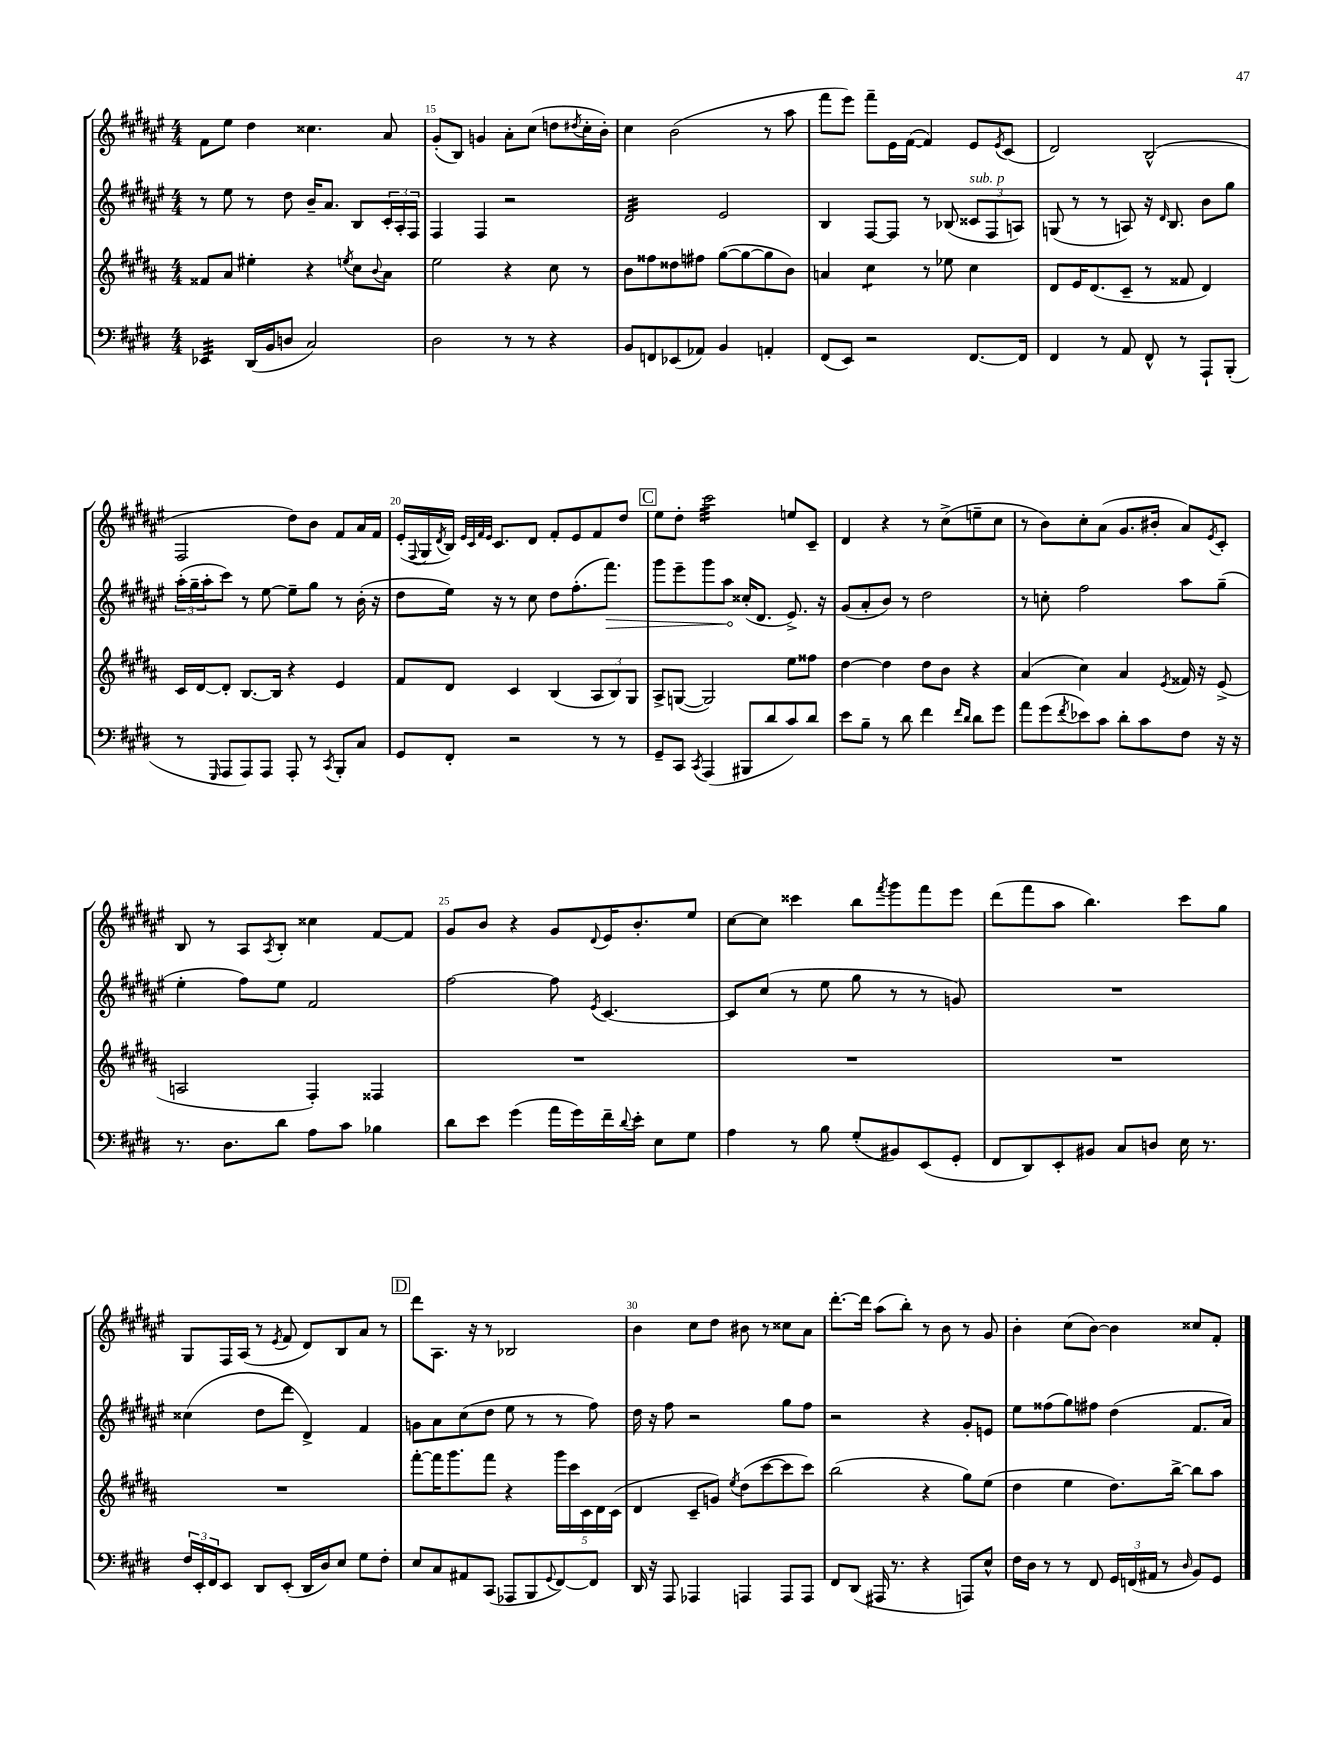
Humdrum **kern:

**kern	**kern	**kern	**kern
*staff4	*staff3	*staff2	*staff1
*clefF4	*clefG2	*clefG2	*clefG2
*k[f#c#g#d#]	*k[f#c#g#d#a#]	*k[f#c#g#d#a#e#]	*k[f#c#g#d#a#e#]
*M4/4	*M4/4	*M4/4	*M4/4
4EE-/	8f##/L	8r	8f#\L
.	8a#/J	8ee#\	8ee#\J
(16DD#/LL	4ee#'\	8r	4dd#\
16BB/J	.	.	.
8D/J	.	8dd#\	.
2C#/)	4r	16b~/LK	4.cc##\
.	.	8.a#/J	.
.	8qee/	.	.
.	8cc#\L	8B/L	.
.	8qqb/	.	.
.	8a#\J	24c#'/L	8a#/
.	.	24A#'/	.
.	.	24F#/JJ	.
=	=	=	=
2D#\	2ee\	4F#/	(8g#'/L
.	.	.	8B/J)
.	.	4F#/	4g/
8r	4r	2r	8a#'\L
8r	.	.	(8cc#\J
4r	8cc#\	.	8dd\L
.	.	.	8qdd#/
.	8r	.	16cc#'\L
.	.	.	16b'\JJ)
=	=	=	=
8BB/L	8b\L	2d#/	4cc#\
8FF/	8ff##\	.	.
(8EE-/	8dd##\	.	(2b\
8AA-/J)	8ff#\J	.	.
4BB/	([8gg#\L	2e#/	.
.	8gg#\_	.	.
4AA'/	8gg#\]	.	8r
.	8b\J)	.	8aa#\
=	=	=	=
(8FF#/L	4a/	4B/	8fff#\L
8EE/J)	.	.	8eee#\J)
2r	4cc#\	[8F#/L	8fff#~\L
.	.	8F#/]J	16e#\L
.	.	.	([16f#\JJ
.	8r	8r	4f#/])
.	8ee-\	(8B-/	.
[8.FF#/L	4cc#\	12c##/L	8e#/L
.	.	12F#/	.
.	.	.	8qe#/
.	.	.	(8c#/J
.	.	12A/J)	.
16FF#/]Jk	.	.	.
=	=	=	=
4FF#/	8d#/L	(8G/	2d#/)
.	16e/K	8r	.
.	(8.d#/	.	.
8r	.	8r	.
8AA/	8c#~/J	8A/)	.
8FF#^^/	8r	16r	(2B^^/
.	.	16qqd#/	.
.	.	8.B/	.
8r	8f##/	.	.
8AAA`/L	4d#/)	8b\L	.
(8BBB'/J	.	8gg#\J	.
=	=	=	=
8r	16c#/LL	(24aa#'\LL	2F#/
.	.	24gg#~\	.
.	[16d#/J	.	.
.	.	24aa#'\J	.
16qqGGG#/	.	.	.
8AAA/L	8d#'/]J	8ccc#\J)	.
8AAA/)	[8.B/L	8r	.
8AAA/J	.	[8ee#\	.
.	16B/]Jk	.	.
8AAA'/	4r	8ee#~\]L	8dd#\L)
8r	.	8gg#\J	8b\J
8qCC#/	.	.	.
8BBB'/L	4e/	8r	8f#/L
8C#/J	.	(16b'\	16a#/L
.	.	16r	16f#/JJ
=	=	=	=
8GG#/L	8f#/L	8dd#\L	(16e#'/LL
.	.	.	8qqF#/
.	.	.	16G#/
.	.	.	8qd#/
8FF#'/J	8d#/J	16ee#\Jk)	16B/JJ)
.	.	.	32qqe#/LLL
.	.	.	32qqc#/
.	.	.	32qqf#/
.	.	.	32qqe#/JJJ
.	.	16r	8.c#/L
2r	4c#/	8r	.
.	.	8cc#\	8d#/J
.	(4B/	8dd#\L	8f#'/L
.	.	(8.ff#'\	8e#/
8r	12A#/L	.	8f#/
.	.	8.fff#\J)	.
.	12B/)	.	.
8r	.	.	8dd#/J
.	12G#/J	.	.
=	=	=	=
8GG#~/L	8A#^/L	8ggg#\L	8ee#\L
8CC#/J	([8G/J	8eee#~\	8dd#'\J
8qCC#/	.	.	.
(4AAA/	2G/])	8ggg#\	2ccc#\
.	.	8aa#\J	.
8BBB#/L	.	(16cc##'/LK	.
.	.	8.d#/J	.
8d#/	.	.	.
8c#/)	8ee\L	8.e#^/)	8ee/L
8d#/J	8ff##\J	.	8c#~/J
.	.	16r	.
=	=	=	=
8e\L	[4dd#\	(8g#/L	4d#/
8B~\J	.	8a#'/	.
8r	4dd#\]	8b/J)	4r
8d#\	.	8r	.
4f#\	8dd#\L	2dd#\	8r
.	8b\J	.	(8cc#^\L
16qqf#/LL	.	.	.
16qqd#/JJ	.	.	.
8d#\L	4r	.	8ee~\
8g#\J	.	.	8cc#\J
=	=	=	=
8a\L	(4a#/	8r	8r
(8g#\	.	8cc'\	8b\L)
8qf#/	.	.	.
8e-\)	4cc#\)	2ff#\	8cc#'\
8c#\J	.	.	(8a#\J
8d#'\L	4a#/	.	8.g#/L
8c#\	.	.	.
.	.	.	16b#'/Jk
.	8qe/	.	.
8F#\J	16f##/	8aa#\L	8a#/L)
.	16r	.	.
.	.	.	8qe#/
16r	(8e^/	(8gg#~\J	8c#'/J
16r	.	.	.
=	=	=	=
8.r	2A/	4ee#'\	8B/
.	.	.	8r
8.D#\L	.	.	.
.	.	8ff#\L)	8A#/L
.	.	.	8qA#/
8d#\J	.	8ee#\J	8B'/J
8A\L	4F#'/)	2f#/	4cc##\
8c#\J	.	.	.
4B-\	4F##/	.	[8f#/L
.	.	.	8f#/]J
=	=	=	=
8d#\L	1r	[2ff#\	8g#/L
8e\J	.	.	8b/J
(4g#\	.	.	4r
16a\LL	.	8ff#\]	8g#/L
16g#\)	.	.	.
.	.	8qe#/	8qqd#/
16f#~\	.	[4.c#/	16e#/K
8qqd#/	.	.	.
16e'\JJ	.	.	8.b'/
8E\L	.	.	.
8G#\J	.	.	8ee#/J
=	=	=	=
4A\	1r	8c#/]L	[8cc#\L
.	.	(8cc#/J	8cc#\]J
8r	.	8r	4ccc##\
8B\	.	8ee#\	.
(8G#'/L	.	8gg#\	8bb\L
.	.	.	8qfff#/
8BB#/)	.	8r	8ggg#\
(8EE/	.	8r	8fff#\
8GG#'/J	.	8g/)	8eee#\J
=	=	=	=
8FF#/L	1r	1r	(8ddd#\L
8DD#/)	.	.	8fff#\
8EE'/	.	.	8aa#\J
8BB#/J	.	.	4.bb\)
8C#/L	.	.	.
8D/J	.	.	.
16E\	.	.	8ccc#\L
8.r	.	.	.
.	.	.	8gg#\J
=	=	=	=
24F#/LL	1r	(4cc##\	8G#/L
24EE'/	.	.	.
24FF#/J	.	.	.
8EE/J	.	.	16F#/L
.	.	.	(16A#/JJ
8DD#/L	.	8dd#\L	8r
.	.	.	8qe#/
(8EE'/J	.	8ddd#\J	8f#/
16DD#/LL	.	4d#^/)	8d#/L)
16D#/J)	.	.	.
8E/J	.	.	8B/
8G#\L	.	4f#/	8a#/J
8F#'\J	.	.	8r
=	=	=	=
8E/L	[8fff#'\L	8g\L	8ddd#\L
8C#/	16fff#\]K	8a#\	8.A#\J
.	8.ggg#\	.	.
8AA#/	.	(8cc#\	.
.	.	.	16r
(8CC#/J	8fff#\J	8dd#\J	8r
8AAA-/L	4r	8ee#\	2B-/
8BBB/	.	8r	.
8qqGG#/	.	.	.
[8FF#/)	20ggg#\LL	8r	.
.	20ccc#\	.	.
.	20c#\	.	.
8FF#/]J	.	8ff#\)	.
.	20d#\	.	.
.	(20c#\JJ	.	.
=	=	=	=
16DD#/	4d#/	16dd#\	4b\
16r	.	16r	.
8AAA/	.	8ff#\	.
4AAA-/	8c#~/L	2r	8cc#\L
.	8g/J)	.	8dd#\J
.	8qee/	.	.
4AAA/	(8dd#\L	.	8b#\
.	[8ccc#\	.	8r
8AAA/L	8ccc#\]	8gg#\L	8cc##\L
8AAA/J	8ccc#\J)	8ff#\J	8a#\J
=	=	=	=
8FF#/L	(2bb\	2r	[8.ddd#'\L
(8DD#/J	.	.	.
.	.	.	16ddd#\]Jk
16AAA#/	.	.	(8aa#\L
8.r	.	.	.
.	.	.	8bb'\J)
4r	4r	4r	8r
.	.	.	8b\
8AAA/L)	8gg#\L)	8g#'/L	8r
8E^^/J	(8ee\J	8e/J	8g#/
=	=	=	=
16F#\LL	4dd#\	8ee#\L	4b'\
16D#\JJ	.	.	.
8r	.	(8ff##\	.
8r	4ee\	8gg#\)	(8cc#\L
8FF#/	.	8ff#\J	[8b\J)
24GG#/LL	8.dd#\L)	(4dd#\	4b\]
(24FF/	.	.	.
24AA#/JJ	.	.	.
8r	.	.	.
.	[16bb^\Jk	.	.
16qqD#/	.	.	.
8BB/L)	8bb\]L	8.f#/L	8cc##/L
8GG#/J	8aa#\J	.	8f#'/J
.	.	16a#/Jk)	.
==	==	==	==
*-	*-	*-	*-
